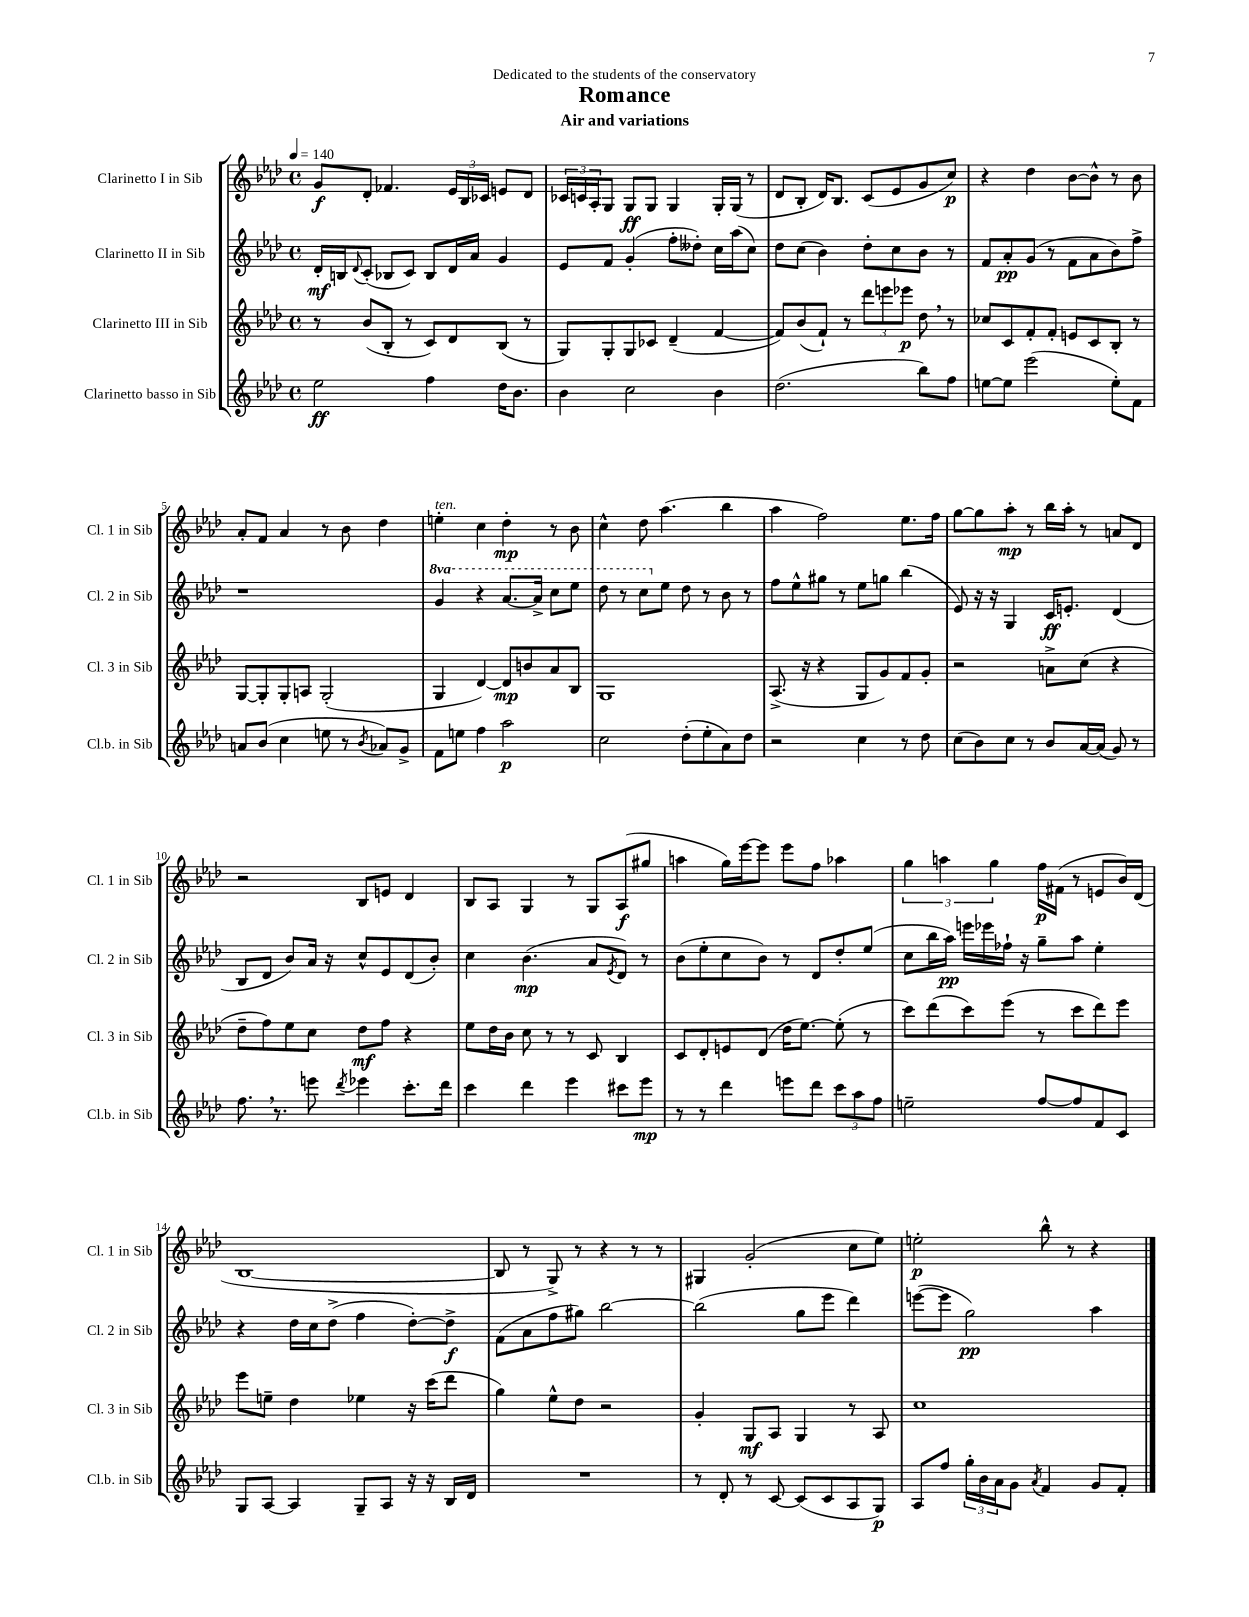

**kern	**dynam	**kern	**dynam	**kern	**dynam	**kern	**dynam
*part4	*part4	*part3	*part3	*part2	*part2	*part1	*part1
*staff4	*staff4	*staff3	*staff3	*staff2	*staff2	*staff1	*staff1
*I"Clarinetto basso in Sib	*	*I"Clarinetto III in Sib	*	*I"Clarinetto II in Sib	*	*I"Clarinetto I in Sib	*
*I'Cl.b. in Sib	*	*I'Cl. 3 in Sib	*	*I'Cl. 2 in Sib	*	*I'Cl. 1 in Sib	*
*clefG2	*	*clefG2	*	*clefG2	*	*clefG2	*
*k[b-e-a-d-]	*	*k[b-e-a-d-]	*	*k[b-e-a-d-]	*	*k[b-e-a-d-]	*
*M4/4	*	*M4/4	*	*M4/4	*	*M4/4	*
*met(c)	*	*met(c)	*	*met(c)	*	*met(c)	*
*MM140	*	*MM140	*	*MM140	*	*MM140	*
=1	=1	=1	=1	=1	=1	=1	=1
2ee-\	ff	8r	.	16d-'/LL	mf	8g/L	f
.	.	.	.	16Bn/J	.	.	.
.	.	.	.	8qqd-/	.	.	.
.	.	(8b-/L	.	(8c'/J	.	8d-'/J	.
.	.	8B-'/J	.	8B-X/L	.	4.f-X/	.
.	.	8r	.	8c/J)	.	.	.
4ff\	.	8c/L)	.	8B-/L	.	.	.
.	.	8d-/	.	16d-/L	.	24e-/LL	.
.	.	.	.	.	.	24B-/	.
.	.	.	.	16a-/JJ	.	.	.
.	.	.	.	.	.	24c-X/JJ	.
16dd-\KL	.	(8B-/J	.	4g/	.	8en/L	.
8.b-\J	.	.	.	.	.	.	.
.	.	8r	.	.	.	8d-/J	.
=2	=2	=2	=2	=2	=2	=2	=2
4b-\	.	8G/L)	.	8e-/L	.	24c-X/LL	.
.	.	.	.	.	.	24cn/	.
.	.	.	.	.	.	24A-'/J	.
.	.	8G'/	.	8f/J	.	8G/J	.
2cc\	.	8G/	.	(4g'/	.	8G/L	ff
.	.	8c-X/J	.	.	.	8G/J	.
.	.	(4d-~/	.	8ff'\L	.	4G/	.
.	.	.	.	8dd--X'\J)	.	.	.
4b-\	.	[4f/	.	16cc\LL	.	16G'/LL	.
.	.	.	.	(16aa-\J	.	(16G/JJ	.
.	.	.	.	8cc\J)	.	8r	.
=3	=3	=3	=3	=3	=3	=3	=3
(2.dd-\	.	8f/L])	.	8dd-\L	.	8d-/L	.
.	.	(8b-/	.	(8cc\J	.	8B-'/J	.
.	.	8f`/J)	.	4b-\)	.	16d-/KL)	.
.	.	.	.	.	.	8.B-/J	.
.	.	8r	.	.	.	.	.
.	.	12ddd-\L	.	8dd-'\L	.	(8c/L	.
.	.	12eeen\	.	.	.	.	.
.	.	.	.	8cc\	.	8e-/	.
.	.	12eee-X\J	p	.	.	.	.
8bb-\L)	.	8dd-,\	.	8b-\J	.	8g/	.
8ff\J	.	8r	.	8r	.	8cc/J)	p
=4	=4	=4	=4	=4	=4	=4	=4
[8een\L	.	8cc-X/L	.	8f/L	.	4r	.
8ee\J]	.	8c/	.	8a-'/	pp	.	.
(2eee-\	.	8f'/	.	(8g/J	.	4dd-\	.
.	.	8f'/J	.	8r	.	.	.
.	.	8en/L	.	8f\L	.	[8b-\L	.
.	.	8c/	.	8a-\	.	8b-^^\J]	.
8ee'\L)	.	8B-'/J	.	8b-\)	.	8r	.
8f\J	.	8r	.	8ff^\J	.	8b-\	.
!!LO:LB:g=z
=5	=5	=5	=5	=5	=5	=5	=5
8an/L	.	[8G/L	.	1r	.	8a-'/L	.
(8b-/J	.	8G'/]	.	.	.	8f/J	.
4cc\	.	8G'/	.	.	.	4a-/	.
.	.	8An/J	.	.	.	.	.
8een\	.	(2G'/	.	.	.	8r	.
8r	.	.	.	.	.	8b-\	.
8qb-/	.	.	.	.	.	.	.
8a-X/L)	.	.	.	.	.	4dd-\	.
8g^/J	.	.	.	.	.	.	.
=6	=6	=6	=6	=6	=6	=6	=6
*	*	*	*	*8va	*	*	*
!	!	!	!	!	!	!LO:TX:a:i:t=ten.	!
8f\L	.	4G/	.	4gg/	.	4een'\	.
8een\J	.	.	.	.	.	.	.
4ff\	.	[4d-/)	.	4r	.	4cc\	.
2aa-\	p	8d-/L]	mp	[8.aa-/L	.	4dd-'\	mp
.	.	8bn/	.	.	.	.	.
.	.	.	.	16aa-^/Jk]	.	.	.
.	.	8a-/	.	8ccc\L	.	8r	.
.	.	8B-/J	.	8eee-\J	.	8b-\	.
=7	=7	=7	=7	=7	=7	=7	=7
2cc\	.	1G	.	8ddd-\	.	4cc^^\	.
.	.	.	.	8r	.	.	.
.	.	.	.	8ccc\L	.	8dd-\	.
*	*	*	*	*X8va	*	*	*
.	.	.	.	8ee-\J	.	(4.aa-\	.
(8dd-'\L	.	.	.	8dd-\	.	.	.
8ee-'\	.	.	.	8r	.	.	.
8a-\)	.	.	.	8b-\	.	4bb-\	.
8dd-\J	.	.	.	8r	.	.	.
=8	=8	=8	=8	=8	=8	=8	=8
2r	.	(8.A-^/	.	8ff\L	.	4aa-\	.
.	.	.	.	8ee-^^\	.	.	.
.	.	16r	.	.	.	.	.
.	.	4r	.	8gg#X\J	.	2ff\)	.
.	.	.	.	8r	.	.	.
4cc\	.	8G/L	.	8ee-\L	.	.	.
.	.	8g/)	.	8ggn\J	.	.	.
8r	.	8f/	.	(4bb-\	.	8.ee-\L	.
8dd-\	.	8g'/J	.	.	.	.	.
.	.	.	.	.	.	16ff\Jk	.
=9	=9	=9	=9	=9	=9	=9	=9
(8cc\L	.	2r	.	8e-/)	.	[8gg\L	.
8b-\)	.	.	.	16r	.	8gg\]	.
.	.	.	.	16r	.	.	.
8cc\J	.	.	.	4G/	.	8aa-'\J	mp
8r	.	.	.	.	.	8r	.
8b-/L	.	8an^\L	.	16c/KL	ff	16bb-\LL	.
.	.	.	.	8.en'/J	.	16aa-'\JJ	.
[16a-/L	.	(8cc\J	.	.	.	8r	.
(16a-/JJ]	.	.	.	.	.	.	.
8g/)	.	4r	.	(4d-/	.	8an/L	.
8r	.	.	.	.	.	8d-/J	.
!!LO:LB:g=z
=10	=10	=10	=10	=10	=10	=10	=10
8.ff,\	.	8dd-~\L	.	8B-/L	.	2r	.
.	.	8ff\)	.	8d-/J	.	.	.
8.r	.	.	.	.	.	.	.
.	.	8ee-\	.	8b-/L)	.	.	.
8eeen\	.	8cc\J	.	16a-/Jk	.	.	.
.	.	.	.	16r	.	.	.
8qddd-/	.	.	.	.	.	.	.
4eee-X\	.	8dd-\L	mf	8cc^^/L	.	8B-/L	.
.	.	8ff\J	.	8e-/	.	8en/J	.
8.ccc'\L	.	4r	.	(8d-/	.	4d-/	.
.	.	.	.	8b-'/J)	.	.	.
16ddd-\Jk	.	.	.	.	.	.	.
=11	=11	=11	=11	=11	=11	=11	=11
4ccc\	.	8ee-\L	.	4cc\	.	8B-/L	.
.	.	16dd-\L	.	.	.	8A-/J	.
.	.	16b-\JJ	.	.	.	.	.
4ddd-\	.	8cc\	.	(4.b-\	mp	4G/	.
.	.	8r	.	.	.	.	.
4eee-\	.	8r	.	.	.	8r	.
.	.	8c/	.	8a-/L	.	8G/L	.
.	.	.	.	8qe-/	.	.	.
8ccc#X\L	.	4B-/	.	8d-/J)	.	(8A-/	f
8eee-\J	mp	.	.	8r	.	8gg#X/J	.
=12	=12	=12	=12	=12	=12	=12	=12
8r	.	8c/L	.	(8b-\L	.	4aan\	.
8r	.	8d-'/	.	8ee-'\	.	.	.
4ddd-\	.	8en/	.	8cc\	.	16gg\LL)	.
.	.	.	.	.	.	[16eee-\J	.
.	.	(8d-/J	.	8b-\J)	.	8eee-\J]	.
8eeen\L	.	16dd-\KL	.	8r	.	8eee-\L	.
.	.	[8.ee-\J)	.	.	.	.	.
8ddd-\J	.	.	.	8d-/L	.	8ff\J	.
12ccc\L	.	(8ee-'\]	.	8dd-'/	.	4aa-X\	.
12aa-\	.	.	.	.	.	.	.
.	.	8r	.	(8ee-/J	.	.	.
12ff\J	.	.	.	.	.	.	.
=13	=13	=13	=13	=13	=13	=13	=13
2een~\	.	8ccc\L)	.	8cc\L	.	6gg\	.
.	.	(8ddd-\	.	16bb-\L	.	.	.
.	.	.	.	.	.	6aan\	.
.	.	.	.	16aa-\JJ)	pp	.	.
.	.	8ccc\)	.	16eeen\LL	.	.	.
.	.	.	.	16eee-X\	.	.	.
.	.	.	.	.	.	6gg\	.
.	.	(8eee-\J	.	16ff-X`\JJ	.	.	.
.	.	.	.	16r	.	.	.
[8ff/L	.	8r	.	8gg~\L	.	16ff\LL	p
.	.	.	.	.	.	(16f#X\JJ	.
8ff/]	.	8ccc\L	.	8aa-\J	.	8r	.
8f/	.	8ddd-\)	.	4ee-'\	.	8en/L	.
8c/J	.	8eee-\J	.	.	.	16b-/L)	.
.	.	.	.	.	.	(16d-/JJ	.
!!LO:LB:g=z
=14	=14	=14	=14	=14	=14	=14	=14
8G/L	.	8eee-\L	.	4r	.	[1B-	.
[8A-/J	.	8een~\J	.	.	.	.	.
4A-/]	.	4dd-\	.	16dd-\LL	.	.	.
.	.	.	.	16cc\J	.	.	.
.	.	.	.	(8dd-^\J	.	.	.
8G~/L	.	4ee-X\	.	4ff\	.	.	.
8A-/J	.	.	.	.	.	.	.
16r	.	16r	.	[8dd-'\L)	.	.	.
16r	.	(16ccc\KL	.	.	.	.	.
16B-/LL	.	8ddd-\J	.	8dd-^\J]	f	.	.
16d-/JJ	.	.	.	.	.	.	.
=15	=15	=15	=15	=15	=15	=15	=15
1r	.	4gg\)	.	(8f\L	.	8B-/]	.
.	.	.	.	8a-\	.	8r	.
.	.	8ee-^^\L	.	8ff\	.	8G^/)	.
.	.	8dd-\J	.	8gg#X\J)	.	8r	.
.	.	2r	.	[2bb-\	.	4r	.
.	.	.	.	.	.	8r	.
.	.	.	.	.	.	8r	.
=16	=16	=16	=16	=16	=16	=16	=16
8r	.	4g'/	.	(2bb-\]	.	4G#X/	.
8d-'/	.	.	.	.	.	.	.
8r	.	8G/L	mf	.	.	(2g'/	.
[8c/	.	8A-/J	.	.	.	.	.
(8c/L]	.	4G/	.	8gg\L	.	.	.
8c/	.	.	.	8eee-\J	.	.	.
8A-/	.	8r	.	4ddd-\)	.	8cc\L	.
8G/J)	p	8A-/	.	.	.	8ee-\J)	.
=17	=17	=17	=17	=17	=17	=17	=17
8A-/L	.	1cc	.	([8eeen\L	.	2een'\	p
8ff/J	.	.	.	8eee\J]	.	.	.
24gg'\LL	.	.	.	2gg\)	pp	.	.
24b-\	.	.	.	.	.	.	.
24a-\J	.	.	.	.	.	.	.
8g\J	.	.	.	.	.	.	.
8qa-/	.	.	.	.	.	.	.
4f/	.	.	.	.	.	8bb-^^\	.
.	.	.	.	.	.	8r	.
8g/L	.	.	.	4aa-\	.	4r	.
8f'/J	.	.	.	.	.	.	.
==	==	==	==	==	==	==	==
*-	*-	*-	*-	*-	*-	*-	*-
